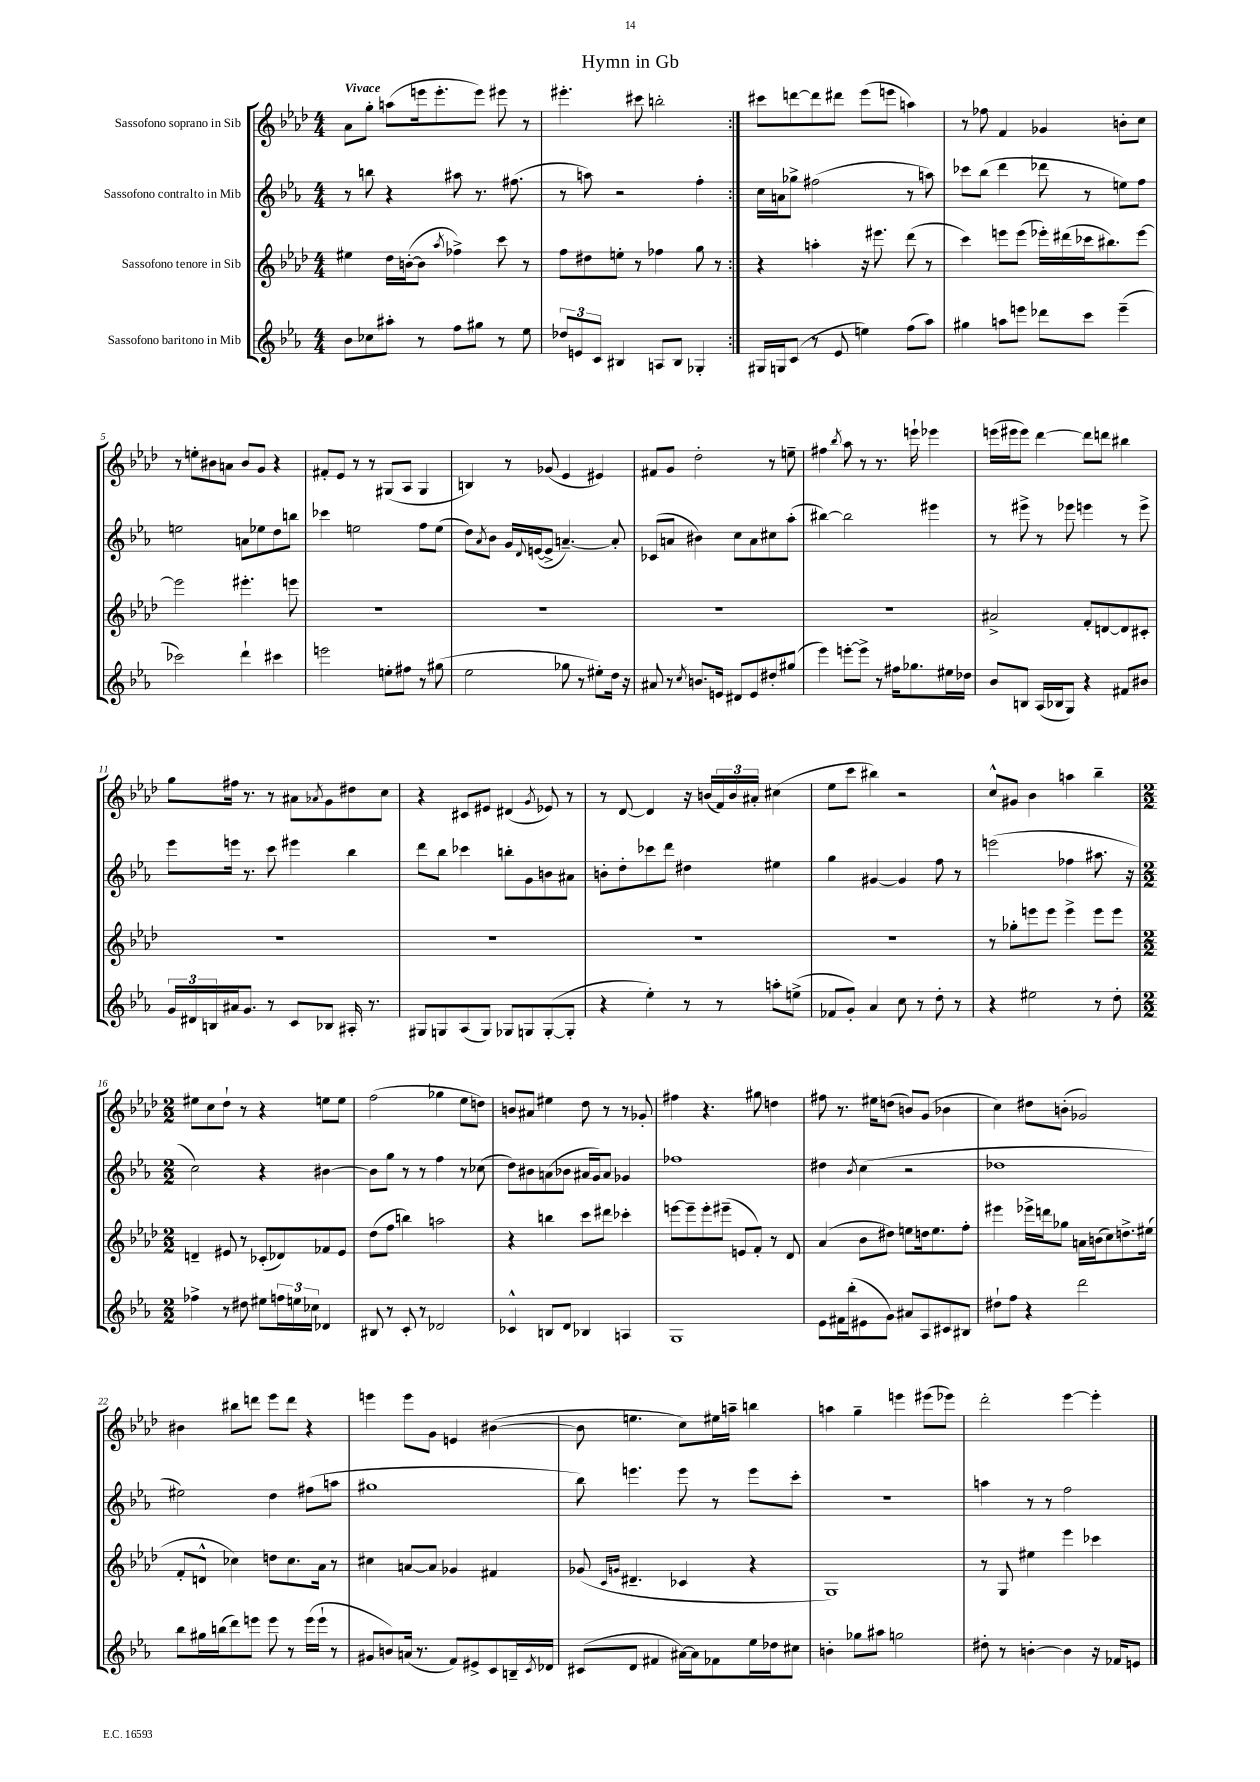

**kern	**kern	**kern	**kern
*staff4	*staff3	*staff2	*staff1
*clefG2	*clefG2	*clefG2	*clefG2
*k[b-e-a-]	*k[b-e-a-d-]	*k[b-e-a-]	*k[b-e-a-d-]
*M4/4	*M4/4	*M4/4	*M4/4
8b-	4ee#	8r	8a-
8cc-	.	8bb	8gg'
8aa#'	16dd-	4r	(8aa
.	([16b'	.	.
8r	8b]	.	16eee
.	.	.	8.eee'
.	8qaa-	.	.
8ff	4ff-^)	8aa#	.
8gg#	.	8.r	8eee)
8r	8ccc	.	8eee#
.	.	(8.ff#	.
8ee-	8r	.	8r
=	=	=	=
12dd-	8ff	8r	4.eee#'
12e	.	.	.
.	8dd#	8aa)	.
12c	.	.	.
4B#	8ee'	2r	.
.	8r	.	8ccc#
8A	4ff-	.	2bb'
8B#	.	.	.
4G-'	8gg	4ff'	.
.	8r	.	.
=:|!	=:|!	=:|!	=:|!
16G#	4r	16cc	8ccc#
16G	.	16a	.
(8c	.	8gg-^	[8ddd
8r	4aa'	(2ff#	8ddd]
8e-	.	.	8ddd#
4ee)	16r	.	(8eee-
.	8.eee#	.	.
.	.	.	8eee
(8ff	(8ddd-	8r	4aa)
8aa-)	8r	8aa)	.
=	=	=	=
4gg#	4ccc)	8ccc-	8r
.	.	(8bb-	8ff-
8aa	8eee	4ddd	4f
8eee	(8eee	.	.
8ddd-	16eee-')	8ddd-	4g-
.	(16ddd#	.	.
8ccc	16ccc-	8r	.
.	8.bb#)	.	.
(4eee~	.	8ee)	8b'
.	[8eee-	8ff	8cc
=	=	=	=
2ccc-)	2eee-]	2ee	8r
.	.	.	8ee'
.	.	.	8b#
.	.	.	8a
4ddd`	4.eee#'	8a	8b#
.	.	8ee-	8g
4ccc#	.	8dd	4r
.	8eee	8bb	.
=	=	=	=
2eee	1r	4ccc-	8f#'
.	.	.	8e-
.	.	2ee	8r
.	.	.	8r
8ee'	.	.	(8G#
8ff#	.	.	8A-
8r	.	8ff	4G#
(8gg#	.	(8ee	.
=	=	=	=
2ee-	1r	8dd)	4B)
.	.	8qa-	.
.	.	8b-	.
.	.	16g	8r
.	.	8qqd	.
.	.	([16e	.
.	.	8e^]	(8g-
8gg-	.	[4.a~)	4e-
8r	.	.	.
8ee#')	.	.	4e#)
16dd	.	8a']	.
16r	.	.	.
=	=	=	=
8a#	1r	(8c-	8f#
8r	.	8a	8g
8qcc	.	.	.
8.b	.	4b#)	2dd-'
16e	.	.	.
8d#	.	8cc	.
8e	.	8a	.
8dd#'	.	8cc#	8r
(8gg#	.	(8aa-'	8ee~
=	=	=	=
4eee-)	1r	[4bb#)	4ff#
.	.	.	8qbb-
[8eee'	.	2bb#]	8aa-
8eee^]	.	.	8r
8r	.	.	8.r
16ff#	.	.	.
8.gg-	.	.	16eee`
.	.	4eee#	4eee-
16ee#	.	.	.
16dd-	.	.	.
=	=	=	=
8b-	2a#^	8r	(16eee
.	.	.	16eee#
8B	.	8eee#^	8eee#)
(16A-	.	8r	[4ddd-
16B-	.	.	.
8G)	.	8eee-	.
4r	8f'	4eee	8ddd-]
.	[8d	.	8ddd
8f#	8d]	8r	4bb#
8b#	8c#'	8eee^	.
=	=	=	=
24g	1r	8eee-	8gg
24d#	.	.	.
24B	.	.	.
16a#	.	16eee	16ff#
8.g	.	8.r	8.r
8r	.	8ccc	8r
8c	.	4eee#	8a#
.	.	.	8qa-
8B-	.	.	8g
16A#'	.	4bb-	8dd#
8.r	.	.	.
.	.	.	8cc
=	=	=	=
8G#	1r	8ddd	4r
8G	.	8bb-	.
(8A-	.	4ccc-	8c#
8G)	.	.	8e#
8G-	.	8bb'	(4d#
8G	.	8g	.
.	.	.	8qg
([8G'	.	8b	8e-)
8G']	.	8a#	8r
=	=	=	=
4r	1r	8b'	8r
.	.	8dd'	[8d-
4ee-')	.	8ccc-	4d-]
.	.	8ddd	.
8r	.	4dd#	16r
.	.	.	(16b
8r	.	.	24f)
.	.	.	24b
.	.	.	24a#'
8aa'	.	4ee#	(4cc#
(8ee^	.	.	.
=	=	=	=
8f-	1r	4gg	8ee-
8g')	.	.	8ccc
4a-	.	[4g#	4bb#)
8cc	.	4g#]	2r
8r	.	.	.
8dd'	.	8ff	.
8r	.	8r	.
=	=	=	=
4r	8r	(2eee	8cc^^
.	8gg-'	.	8g#
2ee#	8eee	.	4b-
.	8eee	.	.
.	4eee^	4ff-	4aa
8r	8eee	8.aa#	4bb-~
8dd'	8eee	.	.
.	.	16r	.
=	=	=	=
*M2/2	*M2/2	*M2/2	*M2/2
4ff-^	4d~	2cc)	8ee#
.	.	.	8cc
8r	8e#	.	8dd-`
8dd#	8r	.	8r
8ee#	(8c-'	4r	4r
24ff	8d-)	.	.
24ee	.	.	.
24cc-	.	.	.
4d-	8f-	[4b#	8ee
.	8e#	.	8ee
=	=	=	=
8B#	(8dd-	8b#]	(2ff
8r	8ff	8gg	.
8c'	4bb)	8r	.
8r	.	8r	.
2d-	2aa	4ff	4gg-
.	.	8r	8ee-
.	.	(8cc-	8dd)
=	=	=	=
4c-^^	4r	8dd)	8b
.	.	8b#	8a#
8B	4bb	(8a	4ee#
8d	.	8b-	.
4B-	8ccc	16a#	8dd-
.	.	16g)	.
.	8ddd#	8a#	8r
4A	4ccc-'	4g-	8r
.	.	.	8g-'
=	=	=	=
1G	[8eee	1ff-	4ff#
.	8eee~]	.	.
.	8eee'	.	4.r
.	(8eee#~	.	.
.	8e	.	.
.	8f')	.	8gg#
.	8r	.	4dd
.	8d-	.	.
=	=	=	=
8e-	(4a-	4dd#	8ff#
16f#	.	.	8.r
(16bb-'	.	.	.
.	.	8qb-	.
8e#	8b-	(4cc	.
.	.	.	16ee#
8g)	8dd#)	.	(8dd
8a#	8ee	2r	8b)
8A-	16dd	.	(8g
.	8.ee	.	.
8c#	.	.	4b-
8B#	8ff'	.	.
=	=	=	=
8dd#`	4eee#	1dd-	4cc)
8ff	.	.	.
4r	16eee-^	.	8dd#
.	16ddd	.	.
.	8gg-	.	(8b'
2ddd	16a	.	2g-)
.	(16b	.	.
.	8cc)	.	.
.	8.dd^	.	.
.	(16ee#	.	.
=	=	=	=
8bb-	8f'	2ee#)	4b#
16gg#	8d^^	.	.
(16bb	.	.	.
8ddd)	4cc-)	.	8bb#
8eee	.	.	8ddd
8eee	8dd	4dd	8eee-
8r	8.cc-	.	8ddd
(16eee	.	(8ff#	4r
16eee`	16a-	.	.
8r	8r	8aa	.
=	=	=	=
8g#	4cc#	1gg#	4eee
8b)	.	.	.
(16a	[8a	.	8eee
8.r	.	.	.
.	8a]	.	8g
8f)	4g-	.	4e
8e#^	.	.	.
8c	4f#	.	([4b#
16B~	.	.	.
8qc	.	.	.
16d-	.	.	.
=	=	=	=
(8c#	(8g-	8bb-)	8b#]
.	16qqc	.	.
.	16qqg	.	.
8d	4.d#~	4.eee	4.ee
4f#	.	.	.
[16a#)	4c-	8eee	8cc)
16a#]	.	.	.
8f-	.	8r	16ee#
.	.	.	16aa~
16ee-	4r	8eee	4bb
16dd-	.	.	.
8cc#	.	8ccc'	.
=	=	=	=
4b'	1G)	1r	4aa
8gg-	.	.	4gg~
8aa#	.	.	.
2gg	.	.	4eee
.	.	.	(8eee#
.	.	.	8eee-)
=	=	=	=
8dd#'	8r	4aa	2ddd-'
8r	8G	.	.
[4b'	4ee#	8r	.
.	.	8r	.
4b]	4eee-	2ff	[4eee-
16r	4ccc-	.	4eee-']
16f-	.	.	.
8e	.	.	.
==	==	==	==
*-	*-	*-	*-
